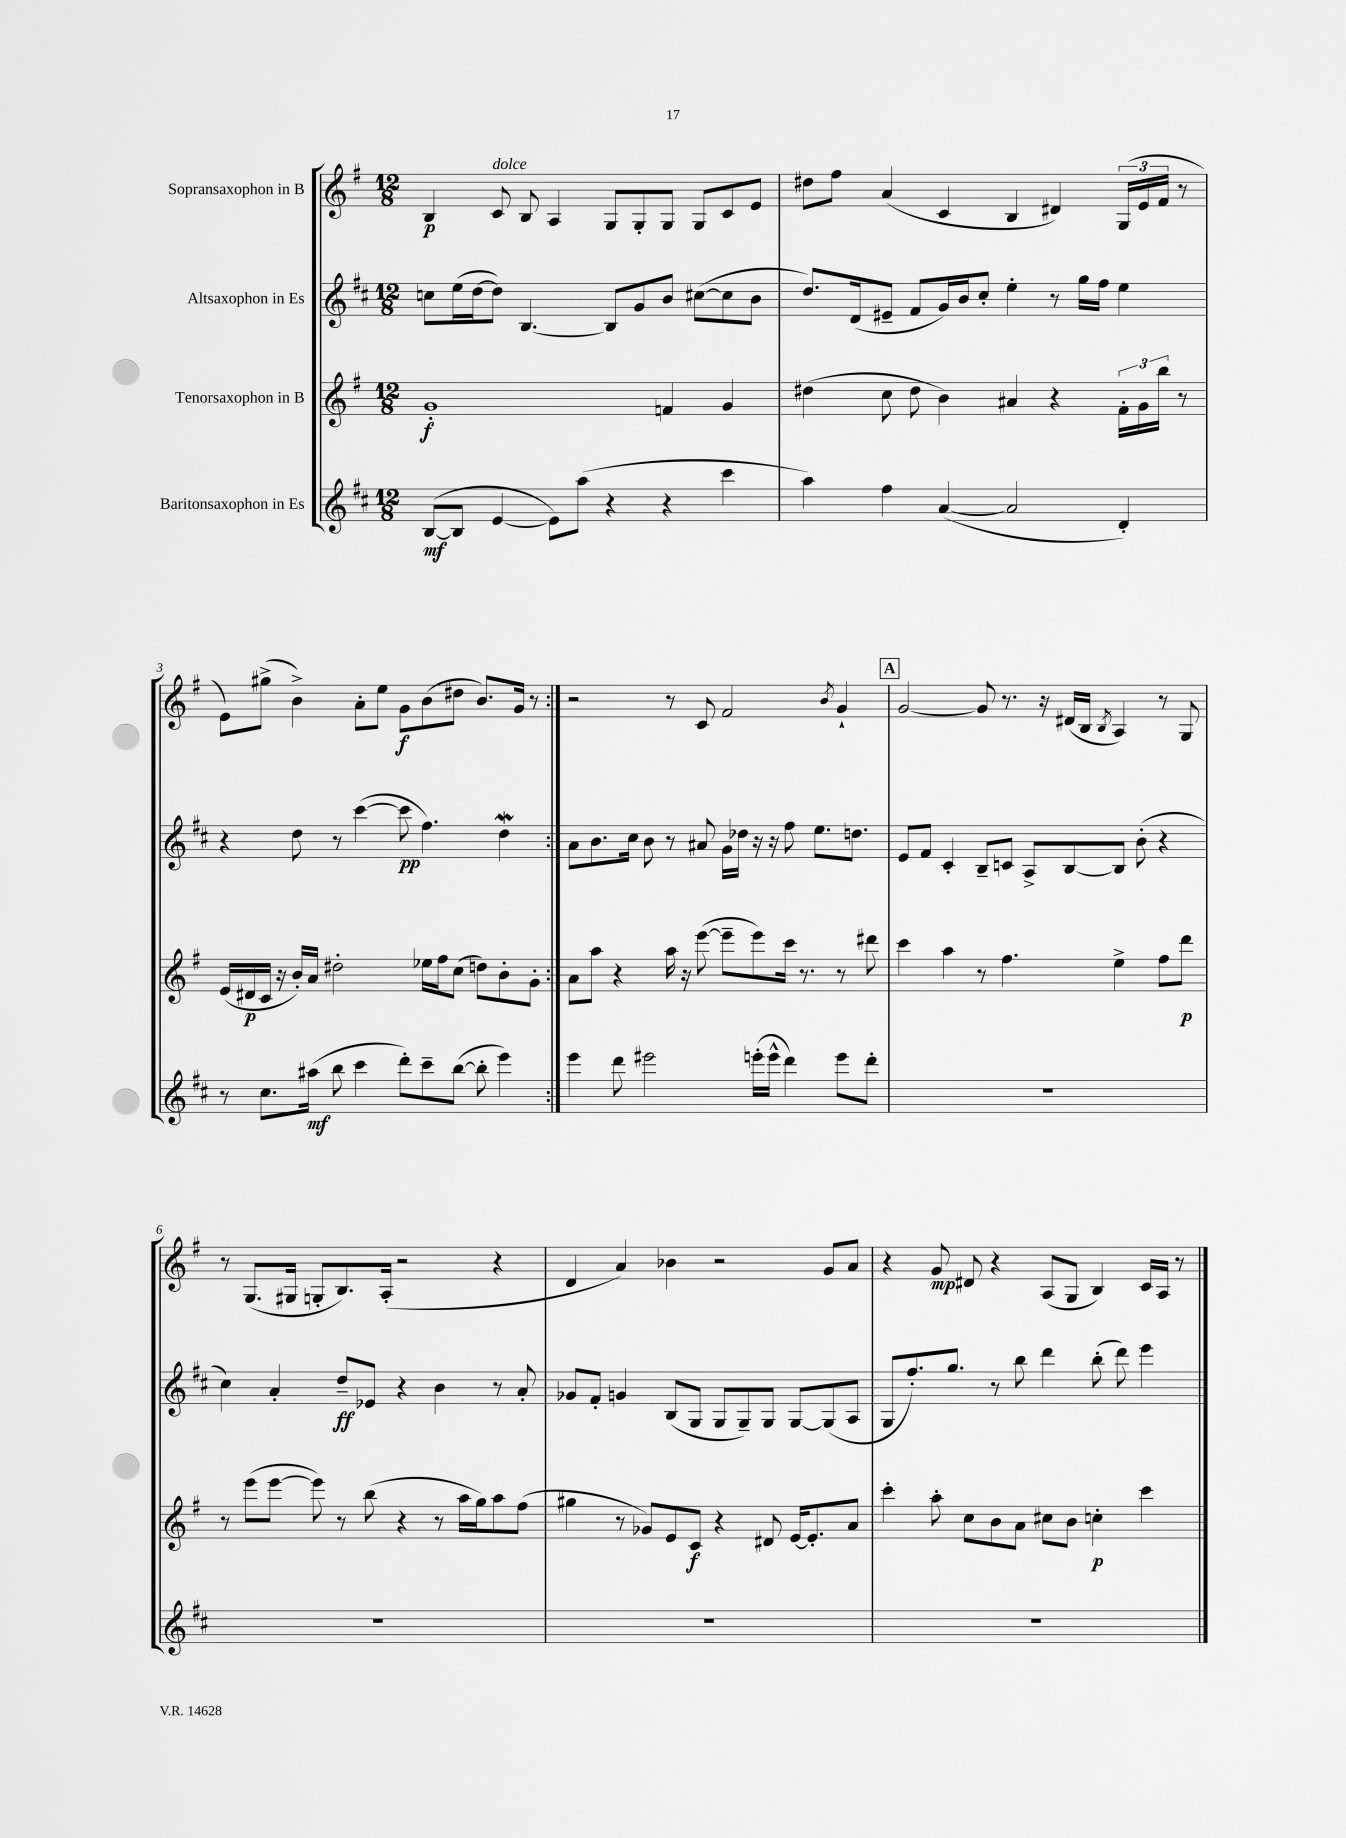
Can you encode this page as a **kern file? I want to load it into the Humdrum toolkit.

**kern	**dynam	**kern	**dynam	**kern	**dynam	**kern	**dynam
*part4	*part4	*part3	*part3	*part2	*part2	*part1	*part1
*staff4	*staff4	*staff3	*staff3	*staff2	*staff2	*staff1	*staff1
*I"Baritonsaxophon in Es	*	*I"Tenorsaxophon in B	*	*I"Altsaxophon in Es	*	*I"Sopransaxophon in B	*
*clefG2	*	*clefG2	*	*clefG2	*	*clefG2	*
*k[f#c#]	*	*k[f#]	*	*k[f#c#]	*	*k[f#]	*
*M12/8	*	*M12/8	*	*M12/8	*	*M12/8	*
=1	=1	=1	=1	=1	=1	=1	=1
([8B/L	mf	1g'	f	8ccn\L	.	4B/	p
8B/J]	.	.	.	(16ee\L	.	.	.
.	.	.	.	[16dd\J	.	.	.
!	!	!	!	!	!	!LO:TX:a:i:t=dolce	!
[4e/	.	.	.	8dd\J])	.	8c/	.
.	.	.	.	[4.B/	.	8B/	.
8e\L])	.	.	.	.	.	4A/	.
(8aa\J	.	.	.	.	.	.	.
4r	.	.	.	8B/L]	.	8G/L	.
.	.	.	.	8g/	.	8G'/	.
4r	.	4fn/	.	8b/J	.	8G/J	.
.	.	.	.	([8cc#X\L	.	8G/L	.
4ccc#\	.	4g/	.	8cc#\]	.	8c/	.
.	.	.	.	8b\J	.	8e/J	.
=2	=2	=2	=2	=2	=2	=2	=2
4aa\)	.	(4dd#X\	.	8.dd/L)	.	8dd#X\L	.
.	.	.	.	.	.	8ff#\J	.
.	.	.	.	(16d/k	.	.	.
4ff#\	.	8cc\	.	8e#X~/J	.	(4a/	.
.	.	8dd#\	.	8f#/L	.	.	.
([4a/	.	4b\)	.	16g/L)	.	4c/	.
.	.	.	.	16b/J	.	.	.
.	.	.	.	8cc#'/J	.	.	.
2a/]	.	4a#X/	.	4ee'\	.	4B/	.
.	.	4r	.	8r	.	4d#X/)	.
.	.	.	.	16gg\LL	.	.	.
.	.	.	.	16ff#\JJ	.	.	.
4d'/)	.	24f#'\LL	.	4ee\	.	(24G/LL	.
.	.	24g\	.	.	.	24e/	.
.	.	24bb\JJ	.	.	.	24f#/JJ	.
.	.	8r	.	.	.	8r	.
!!LO:LB:g=z
=3	=3	=3	=3	=3	=3	=3	=3
8r	.	(16e/LL	.	4r	.	8e\L)	.
.	.	16d#X/	p	.	.	.	.
8.cc#\L	.	16c/JJ	.	.	.	(8gg#X^\J	.
.	.	16r	.	.	.	.	.
.	.	16b'/LL)	.	8dd\	.	4b^\)	.
(16aa#X\Jk	mf	16a/JJ	.	.	.	.	.
8bb\	.	2dd#X'\	.	8r	.	.	.
4ccc#\	.	.	.	([4ccc#\	.	8a'\L	.
.	.	.	.	.	.	8ee\J	.
8ddd'\L)	.	.	.	8ccc#\]	pp	8g\L	f
8ccc#~\	.	16ee-X\LL	.	4.ff#\)	.	(8b\	.
.	.	16ff#\J	.	.	.	.	.
([8bb\J	.	(8cc\J	.	.	.	8dd#X\J	.
8bb'\]	.	8ddn\L)	.	.	.	8.b/L)	.
4eee\)	.	8b'\	.	4ddw\	.	.	.
.	.	.	.	.	.	16g/Jk	.
.	.	8g'\J	.	.	.	8r	.
=4:|!	=4:|!	=4:|!	=4:|!	=4:|!	=4:|!	=4:|!	=4:|!
4eee\	.	8a\L	.	8a\L	.	2r	.
.	.	8aa\J	.	8.b\	.	.	.
8ddd\	.	4r	.	.	.	.	.
.	.	.	.	16cc#\Jk	.	.	.
2eee#X\	.	.	.	8b\	.	.	.
.	.	16aa\	.	8r	.	8r	.
.	.	16r	.	.	.	.	.
.	.	([8eee\	.	8a#X/	.	8c/	.
.	.	8eee~\L]	.	16g\LL	.	2f#/	.
.	.	.	.	16dd-X\JJ	.	.	.
(16eeen'\LL	.	8eee\)	.	16r	.	.	.
16eee^^\JJ	.	.	.	16r	.	.	.
4ddd\)	.	16ccc\Jk	.	8ff#\	.	.	.
.	.	8.r	.	.	.	.	.
.	.	.	.	8.ee\L	.	.	.
.	.	.	.	.	.	8qb/	.
8eee\L	.	8r	.	.	.	4g`/	.
.	.	.	.	8.ddn\J	.	.	.
8ddd'\J	.	8ddd#X\	.	.	.	.	.
!!LO:REH:place=s1:t=A
=5	=5	=5	=5	=5	=5	=5	=5
1.r	.	4ccc\	.	8e/L	.	[2g/	.
.	.	.	.	8f#/J	.	.	.
.	.	4aa\	.	4c#'/	.	.	.
.	.	8r	.	8B~/L	.	8g/]	.
.	.	4.ff#\	.	8cn/J	.	8.r	.
.	.	.	.	8A^/L	.	.	.
.	.	.	.	.	.	16r	.
.	.	.	.	[8B/	.	(16d#X/LL	.
.	.	.	.	.	.	16B/JJ	.
.	.	.	.	.	.	8qB/	.
.	.	4ee^\	.	8B/J]	.	4A/)	.
.	.	.	.	(8b'\	.	.	.
.	.	8ff#\L	.	4r	.	8r	.
.	.	8ddd\J	p	.	.	8G/	.
!!LO:LB:g=z
=6	=6	=6	=6	=6	=6	=6	=6
1.r	.	8r	.	4cc#\)	.	8r	.
.	.	(8eee\L	.	.	.	(8.G/L	.
.	.	[8eee\J	.	4a'/	.	.	.
.	.	.	.	.	.	16G#X/Jk	.
.	.	8eee\])	.	.	.	8Gn'/L	.
.	.	8r	.	8dd~/L	ff	8.B/)	.
.	.	(8bb\	.	8e-X/J	.	.	.
.	.	.	.	.	.	(16A'/Jk	.
.	.	4r	.	4r	.	2r	.
.	.	8r	.	4b\	.	.	.
.	.	16aa\LL	.	.	.	.	.
.	.	16gg\J)	.	.	.	.	.
.	.	8aa\	.	8r	.	4r	.
.	.	(8ff#\J	.	8a'/	.	.	.
=7	=7	=7	=7	=7	=7	=7	=7
1.r	.	4gg#X\	.	8g-X/L	.	4d/	.
.	.	.	.	8f#'/J	.	.	.
.	.	8r	.	4gn/	.	4a/)	.
.	.	8g-X/L)	.	.	.	.	.
.	.	8e/	.	(8B/L	.	4b-X\	.
.	.	8c/J	f	8G/J	.	.	.
.	.	4r	.	8G/L	.	2r	.
.	.	.	.	8G~/)	.	.	.
.	.	8d#X/	.	8G/J	.	.	.
.	.	[16e/KL	.	[8G/L	.	.	.
.	.	8.e'/]	.	.	.	.	.
.	.	.	.	(8G/]	.	8g/L	.
.	.	8a/J	.	8A/J	.	8a/J	.
=8	=8	=8	=8	=8	=8	=8	=8
1.r	.	4ccc'\	.	8G/L	.	4r	.
.	.	.	.	8.ff#'/)	.	.	.
.	.	8aa'\	.	.	.	8g/	mp
.	.	.	.	8.gg/J	.	.	.
.	.	8cc\L	.	.	.	8d#X/	.
.	.	8b\	.	8r	.	4r	.
.	.	8a\J	.	8bb\	.	.	.
.	.	8cc#X\L	.	4ddd\	.	(8A/L	.
.	.	8b\J	.	.	.	8G/J	.
.	.	4ccn'\	p	(8bb'\	.	4B/)	.
.	.	.	.	8ddd\)	.	.	.
.	.	4ccc\	.	4eee\	.	16c/LL	.
.	.	.	.	.	.	16A/JJ	.
.	.	.	.	.	.	8r	.
==	==	==	==	==	==	==	==
*-	*-	*-	*-	*-	*-	*-	*-
